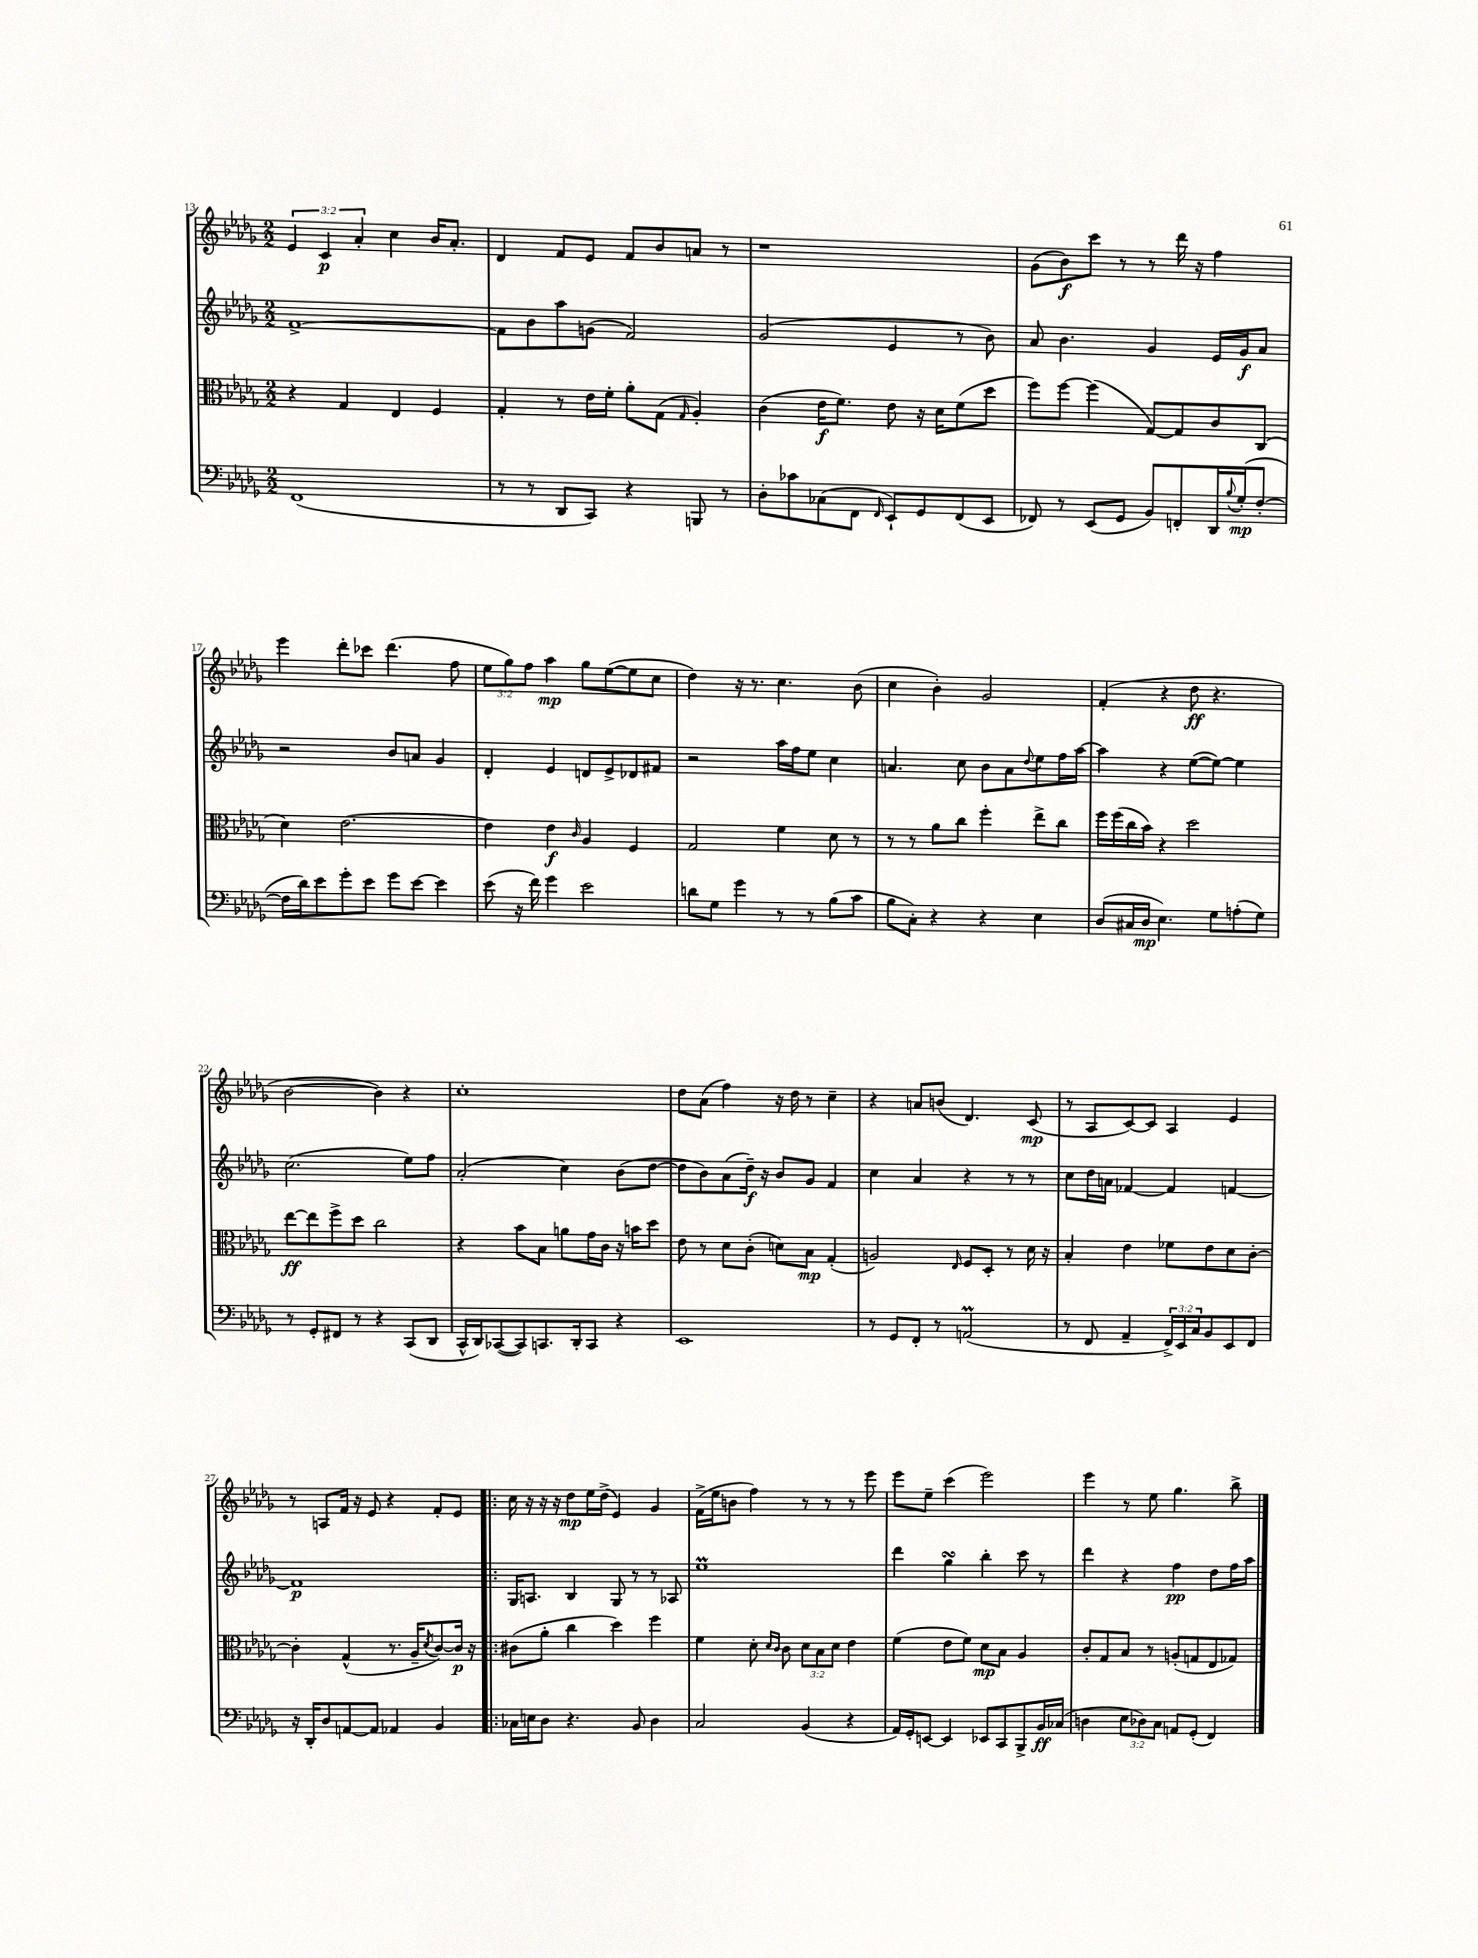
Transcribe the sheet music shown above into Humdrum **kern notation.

**kern	**kern	**kern	**kern
*staff4	*staff3	*staff2	*staff1
*clefF4	*clefC3	*clefG2	*clefG2
*k[b-e-a-d-g-]	*k[b-e-a-d-g-]	*k[b-e-a-d-g-]	*k[b-e-a-d-g-]
*M2/2	*M2/2	*M2/2	*M2/2
(1FF	4r	[1f^	6e-
.	.	.	6c
.	4G-	.	.
.	.	.	6a-'
.	4E-	.	4cc
.	4F	.	16b-
.	.	.	8.a-'
=	=	=	=
8r	4G-'	8f]	4d-
8r	.	8b-	.
8DD-	8r	8aa-	8f
8CC)	16e-	(8g	8e-
.	16f'	.	.
4r	8a-'	2f)	8f
.	(8G-	.	8b-
.	16qqG-	.	.
8BBB	4A-')	.	8a
8r	.	.	8r
=	=	=	=
8D-'	(4c	(2g-	1r
8c-	.	.	.
(8C-	16e-	.	.
.	8.f)	.	.
8FF	.	.	.
16qqFF	.	.	.
8EE-`)	8e-	4e-	.
8GG-	16r	.	.
.	16d-	.	.
(8FF	(8f	8r	.
8EE-	8dd-	8b-)	.
=	=	=	=
8FF-)	8ff)	8a-	(8g-
8r	[8ff	4.b-	8b-)
(8EE-	(4ff]	.	8ccc
8GG-	.	.	8r
8BB-)	[8G-)	4g-	8r
8FF'	8G-]	.	16ddd-
.	.	.	16r
16DD-	8c	16e-	4ff
8qqB-	.	.	.
(16G-'	.	16g-	.
[8F'	(8C	8a-	.
=	=	=	=
16F]	4d-)	2r	4eee-
16d-)	.	.	.
8e-	.	.	.
8g-'	[2.e-	.	8ddd-'
8e-	.	.	8ccc-
8g-	.	8b-	(4.ddd-
[8e-	.	8a	.
4e-]	.	4g-	.
.	.	.	8ff
=	=	=	=
(8e-	4e-]	4d-'	12ee-
.	.	.	12gg-)
16r	.	.	.
.	.	.	12ff
16f)	.	.	.
4g-	4e-	4e-	4aa-
.	16qqc	.	.
2e-	4A-	8d	8gg-
.	.	8e-^	([8ee-
.	4F	8d-	8ee-]
.	.	8f#	8cc
=	=	=	=
8d	2G-	2r	4dd-)
8G-	.	.	.
4g-	.	.	16r
.	.	.	8.r
8r	4f	16aa-	4.cc
.	.	16ff	.
8r	.	8ee-	.
(8B-	8d-	4cc	.
8c	8r	.	(8b-
=	=	=	=
8B-	8r	4.a	4cc
8C')	8r	.	.
4r	8a-	.	4b-')
.	8cc	8cc	.
4r	4ff'	8b-	2g-
.	.	8a	.
.	.	8qqdd-	.
4E-	8ee-^	8ee-	.
.	8cc	16ff	.
.	.	[16aa-	.
=	=	=	=
(8D-	16ff	4aa-]	(4f'
.	(16ff	.	.
16C#	16cc	.	.
16D-	16b-)	.	.
4.E-)	4r	4r	4r
.	2dd-	([8ee-	8dd-
8G-	.	8ee-_)	4.r
(8A'	.	4ee-]	.
8G-)	.	.	.
=	=	=	=
8r	[8ee-	(2.cc	[2b-
8GG-'	8ee-]	.	.
8FF#	8ff^	.	.
8r	8dd-	.	.
4r	2cc	.	4b-])
(8CC	.	8ee-)	4r
8DD-	.	8ff	.
=	=	=	=
16CC^^	4r	(2a-'	1cc'
16DD-)	.	.	.
([8CC-	.	.	.
8CC-])	8b-	.	.
8.CC	8B-	.	.
.	8a	4cc)	.
16DD-'	.	.	.
8CC	16g-	.	.
.	16c	.	.
4r	16r	(8b-	.
.	16b	.	.
.	8dd-	[8dd-	.
=	=	=	=
1EE-	8e-	8dd-]	8dd-
.	8r	8b-)	(8a-
.	8d-	(8a-	4ff)
.	(8c'	16dd-~)	.
.	.	16r	.
.	8d)	8b-	16r
.	.	.	16dd-
.	8B-	8g-	8r
.	(4G-'	4f	4cc~
=	=	=	=
8r	2A)	4cc	4r
8GG-	.	.	.
8FF'	.	4a-	8a
8r	.	.	(8b
.	16qqE-	.	.
(2AA	8F	4r	4.d-)
.	8D-'	.	.
.	8r	8r	.
.	16d-	8r	(8c
.	16r	.	.
=	=	=	=
8r	4B-'	8cc	8r
8FF	.	16dd-	8A-
.	.	16a	.
4AA-~	4e-	[4f-	[8c)
.	.	.	8c]
24FF^)	8f-	4f-]	4A-
24EE-	.	.	.
24C	.	.	.
8BB-	8e-	.	.
8EE-	8d-	[4f	4e-
8FF	[8c'	.	.
=	=	=	=
16r	4c']	1f]	8r
16DD-'	.	.	.
8D-	.	.	8A
[8AA	(4G-^^	.	16f
.	.	.	16r
8AA]	.	.	8e-
4AA-	8.r	.	4r
.	16A-~	.	.
.	8qd-	.	.
4BB-	[8c)	.	8f'
.	16c]	.	8e-
.	16r	.	.
=!|:	=!|:	=!|:	=!|:
16C-	(8c#	16G-	16cc
16E	.	8.A	16r
8D-	8a-'	.	16r
.	.	.	16r
4.r	4cc	4B-	8dd-
.	.	.	16ee-
.	.	.	(16dd-^
.	4dd-)	8G-	4e-)
8BB-	.	8r	.
4D-	4ff	8r	4g-
.	.	8A-	.
=	=	=	=
2C	4f	1ee-	(16f^
.	.	.	16ee-
.	.	.	8b
.	8d-'	.	4ff)
.	16qqd-	.	.
.	16qqc	.	.
.	8c	.	.
(4BB-	12d-	.	8r
.	12B-	.	.
.	.	.	8r
.	12d-	.	.
4r	4e-	.	8r
.	.	.	8eee-
=	=	=	=
16AA-)	(4f	4ddd-	8eee-
16GG-'	.	.	.
[8EE	.	.	8ee-~
4EE]	8e-	4gg-	(4ccc
.	8f)	.	.
8EE-	8d-	4bb-'	2eee-)
8CC	8B-	.	.
8BBB-^	4A-	8ccc	.
16BB-	.	8r	.
(16C-	.	.	.
=	=	=	=
4D	8c'	4ddd-	4eee-
.	8G-	.	.
12E-	8B-	4r	8r
12D-)	.	.	.
.	8r	.	8ee-
12C	.	.	.
8AA	(8A'	4ff	4.gg-
(8GG-'	8G	.	.
4FF)	8E-	8dd-	.
.	8G-)	16ff	8bb-^
.	.	16aa-	.
==	==	==	==
*-	*-	*-	*-
